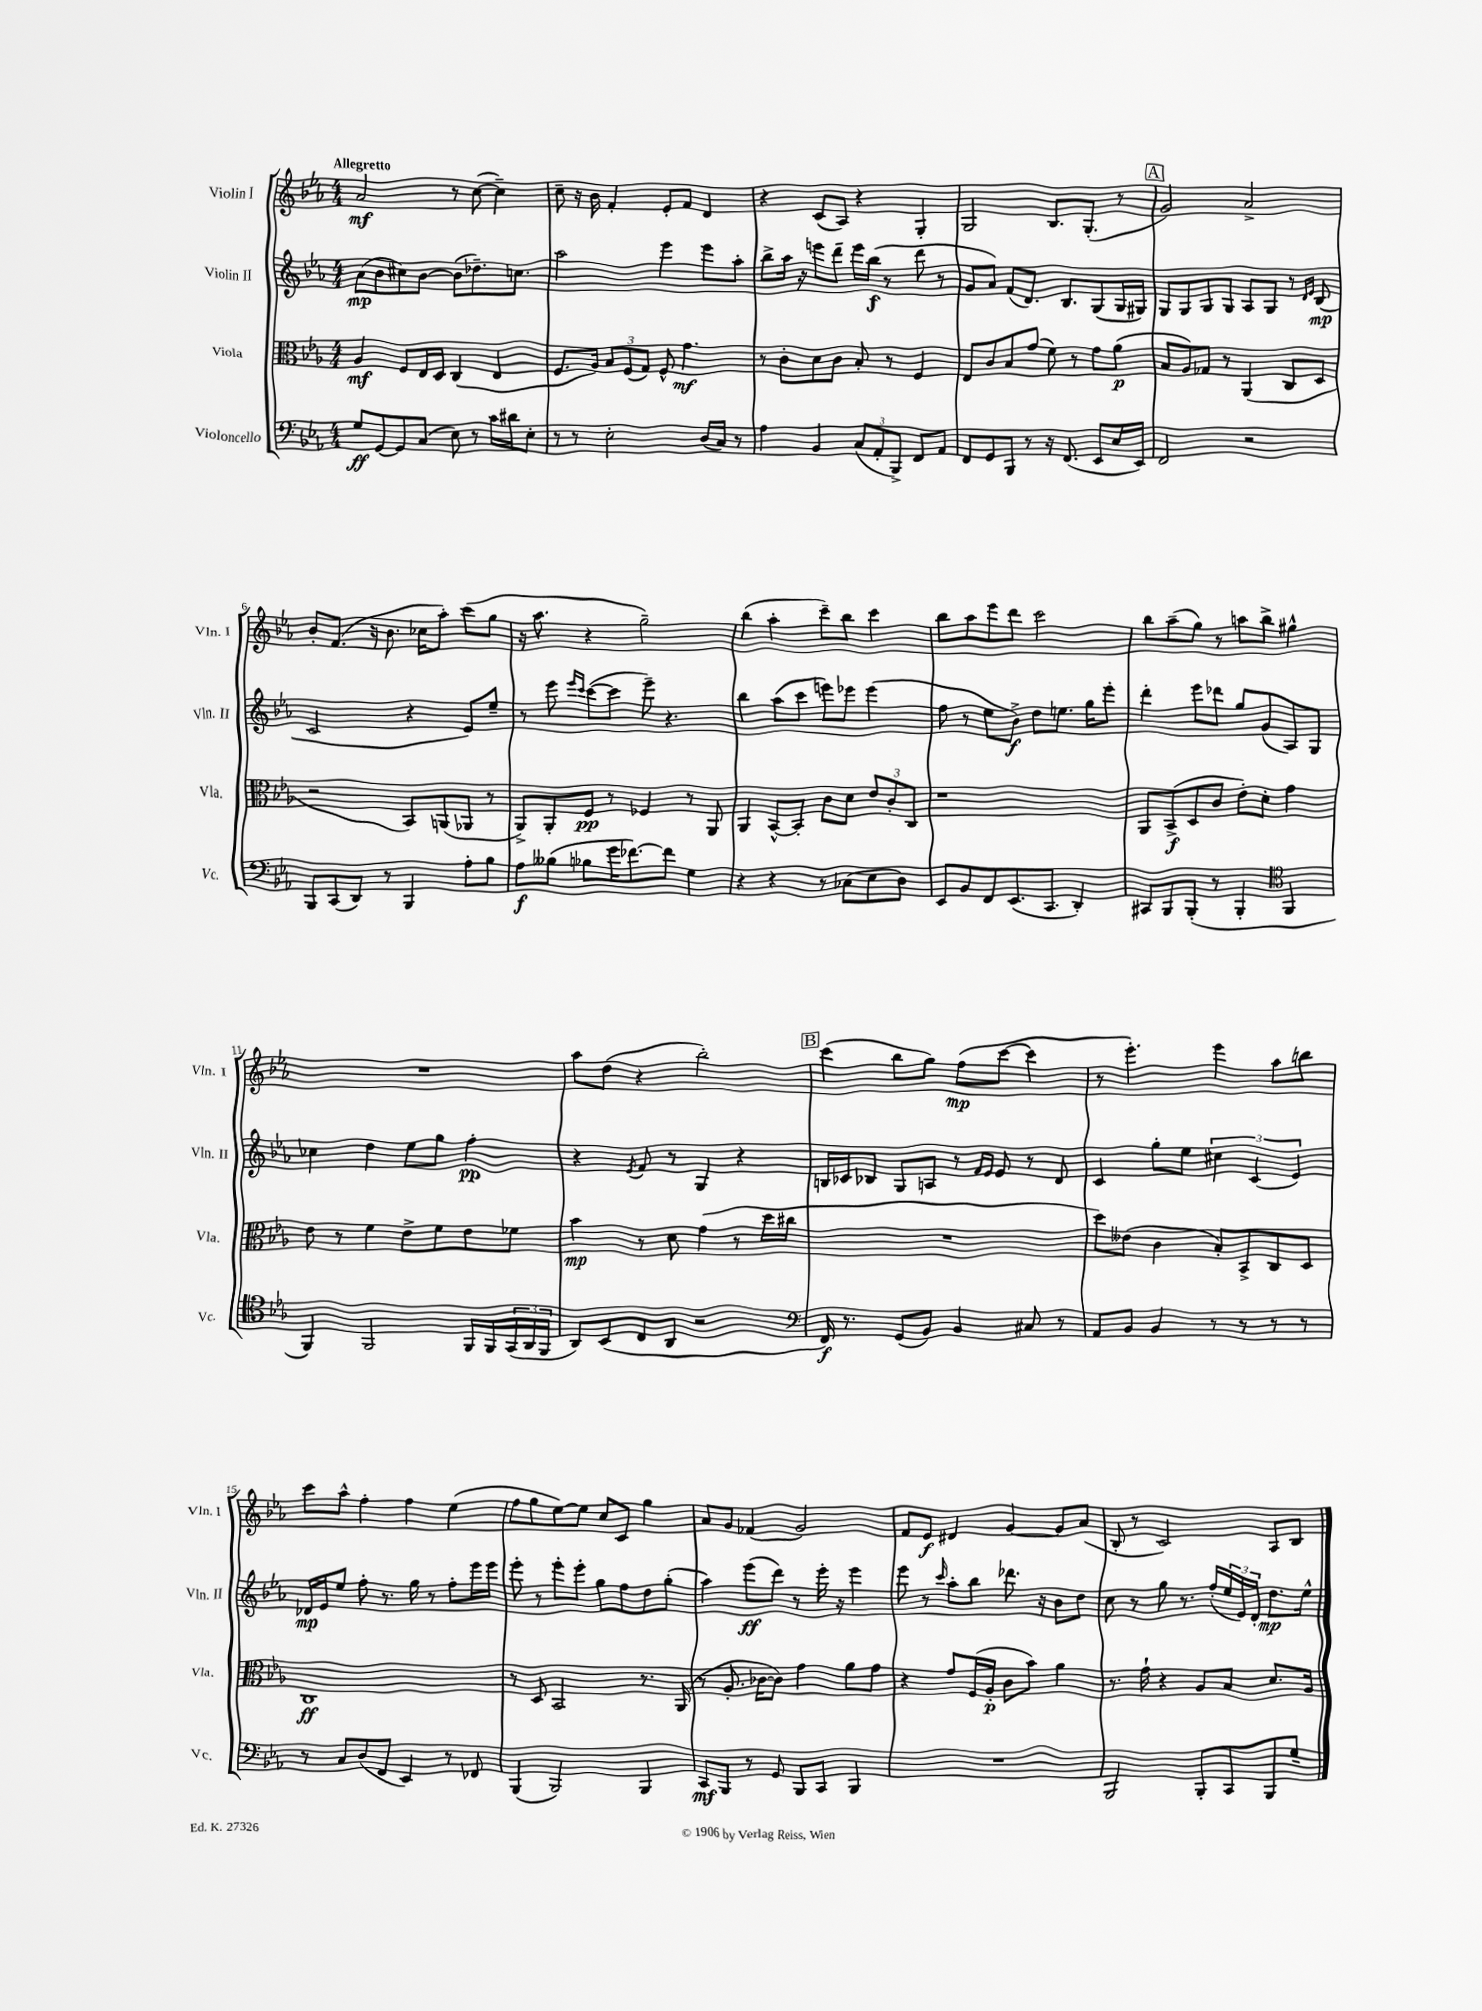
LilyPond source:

<<
\new StaffGroup <<
\new Staff = "s0" \with { instrumentName = "Violin I" shortInstrumentName = "Vln. I" } {
    \clef treble \key ees \major \numericTimeSignature \time 4/4 \tempo "Allegretto"
    aes'2\mf r8 c''8~( c''4--) |
    c''8-- r16 bes'16 f'4-. ees'8-. f'8 d'4 |
    r4 c'8( aes8) r4 g4-. |
    g2 bes8. g8.-.( r8 |
    \mark \markup { \box "A" } g'2) aes'2-> |
    bes'8-. f'8.( r16 bes'8. ces''16 aes''8-.) c'''8( g''8 |
    r16 aes''8. r4 g''2--) |
    bes''4( aes''4-. c'''8--) bes''8 c'''4 |
    bes''8 aes''8 ees'''8 d'''8 c'''2 |
    bes''8 aes''8--( g''8) r8 a''8 bes''8-> gis''4-^ |
    R1 |
    aes''8 d''8( r4 bes''2-.) |
    \mark \markup { \box "B" } c'''4( bes''8 g''8) f''8\mp( c'''8~ c'''4 |
    r8 ees'''4.-.) ees'''4 aes''8 b''8 |
    c'''8 aes''8-^ f''4-. f''4 ees''4( |
    f''8 g''8 ees''8~) ees''8 c''8 c'8 g''4 |
    aes'8 g'8 fes'4( g'2) |
    f'8 ees'8\f dis'4 g'4~ g'8 aes'8( |
    bes8-. r8 c'2) aes8 bes8 \bar "|." |
}
\new Staff = "s1" \with { instrumentName = "Violin II" shortInstrumentName = "Vln. II" } {
    \clef treble \key ees \major \numericTimeSignature \time 4/4
    aes'8\mp( bes'8 cis''8) bes'8~ bes'8( des''8.--) c''8. |
    aes''2 ees'''4 ees'''8 aes''8-. |
    bes''8-> aes''16 r16 e'''8 d'''8-- e'''16 bes''16\f( r8 d'''8 r8 |
    g'8 aes'8) f'8( d'8.) bes8. g8( g16 gis16) |
    \mark \markup { \box "A" } g8 g8 g8 g8 aes8 g8 r8 \grace { d'16 ees'16 } bes8\mp( |
    c'2 r4 ees'8) ees''8-- |
    r8 ees'''8 \grace { ees'''16 c'''16 } c'''8~( c'''8 ees'''8--) r4. |
    bes''4 aes''8( c'''8 e'''8) ees'''8 ees'''4( |
    f''8 r8 ees''8 bes'8->\f) d''8 e''8. g''16 ees'''8-. |
    d'''4-. ees'''8 des'''8 g''8 g'8( aes8) g8 |
    ces''4 d''4 ees''8 g''8 f''4-.\pp |
    r4 \acciaccatura { ees'8 } f'8 r8 g4 r4 |
    \mark \markup { \box "B" } b16 ces'16 bes8 g8 a8 r8 \grace { f'16 ees'16 } ees'8 r8 d'8 |
    c'4 g''8-. ees''8 \tuplet 3/2 { cis''4 c'4( ees'4) } |
    des'16\mp ees'16 ees''8 f''8-. r8. g''16 r8 f''8-. ees'''16 ees'''16 |
    ees'''8-. r8 ees'''8-. ees'''8-. g''8 f''8 d''8 g''8-.( |
    aes''4) ees'''8\ff( d'''8) r8 ees'''16-. r16 ees'''4 |
    ees'''8 r8 \grace { c'''16 } aes''8-. bes''8 des'''8. r16 bes'8 d''8 |
    c''8 r8 g''8 r8. f''16-.( \tuplet 3/2 { ees''16 ees'16) d'16-. } d''8.\mp ees''16-^ \bar "|." |
}
\new Staff = "s2" \with { instrumentName = "Viola" shortInstrumentName = "Vla." } {
    \clef alto \key ees \major \numericTimeSignature \time 4/4
    aes4\mf f8 ees16 d16 c4( ees4 |
    f8. aes16) \tuplet 3/2 { bes8 f8( g8) } f8-^ g'4.\mf |
    r8 c'8-. d'8 c'8 bes8-. r8 f4 |
    ees8 c'8 bes8 g'8( f'8) r8 g'8 aes'8\p( |
    \mark \markup { \box "A" } bes8 aes8) ges8 r8 aes,4( c8 d8 |
    r2 bes,8) a,8( aes,8 r8 |
    aes,8->) aes,8-. f8\pp r8 fes4 r8 aes,8 |
    aes,4 bes,8~-^ bes,8-. c'8 d'8 \tuplet 3/2 { ees'8 c'8-. c8 } |
    r1 |
    aes,8 bes,8->\f( d8 c'8 ees'8-.) d'8-. g'4 |
    ees'8 r8 f'4 ees'8-> f'8 ees'8 fes'8 |
    bes'4\mp r8 d'8 g'4( r8 d''16 cis''16 |
    \mark \markup { \box "B" } R1 |
    d''8) eeses'8( c'4 bes8-.) bes,8-> c8 d8 |
    c1\ff |
    r8 d8 bes,2 r8. aes,16( |
    r8 aes8.-. ces'16~ ces'8) g'4 aes'8 g'8 |
    r4 g'8 f16( aes16-.\p c'8 bes'8) aes'4 |
    r8. g'16-! r4 aes8 bes8 d'8. aes16 \bar "|." |
}
\new Staff = "s3" \with { instrumentName = "Violoncello" shortInstrumentName = "Vc." } {
    \clef bass \key ees \major \numericTimeSignature \time 4/4
    g8\ff g,8~ g,8 c8( ees8) r8 c'16 dis'16 ees8-. |
    r8 r8 ees2-. d16( c16) r8 |
    aes4 bes,4 \tuplet 3/2 { c8( aes,8-. bes,,8->) } f,8 aes,8 |
    f,8 g,8 bes,,8 r8 r16 f,8.( ees,8 ees16 ees,16) |
    \mark \markup { \box "A" } f,2 r2 |
    bes,,8 c,8( d,8) r8 bes,,4 aes8-. bes8 |
    aes8\f beses8( bes8 g'16 fes'8.~) fes'8 g4 |
    r4 r4 r8 ces8( ees8 d8) |
    ees,8 bes,8 f,8 ees,8.( c,8. d,4-.) |
    cis,8 bes,,8 bes,,8-.( r8 bes,,4-. \clef tenor f,4 |
    f,4) f,2 f,16 f,16 \tuplet 3/2 { g,16( aes,16 f,16 } |
    aes,8) bes,8( c8 aes,8 r2 |
    \mark \markup { \box "B" } \clef bass f,16\f) r8. g,8( bes,8) bes,4 cis8 r8 |
    aes,8 bes,8 bes,4 r8 r8 r8 r8 |
    r8 c8 d8( f,8 ees,4) r8 fes,8 |
    bes,,4( bes,,2) bes,,4 |
    c,8\mf bes,,8 r8 g,8 bes,,8 c,8 bes,,4 |
    R1 |
    bes,,2 bes,,8-. c,8 bes,,8 g8-- \bar "|." |
}
>>
>>
